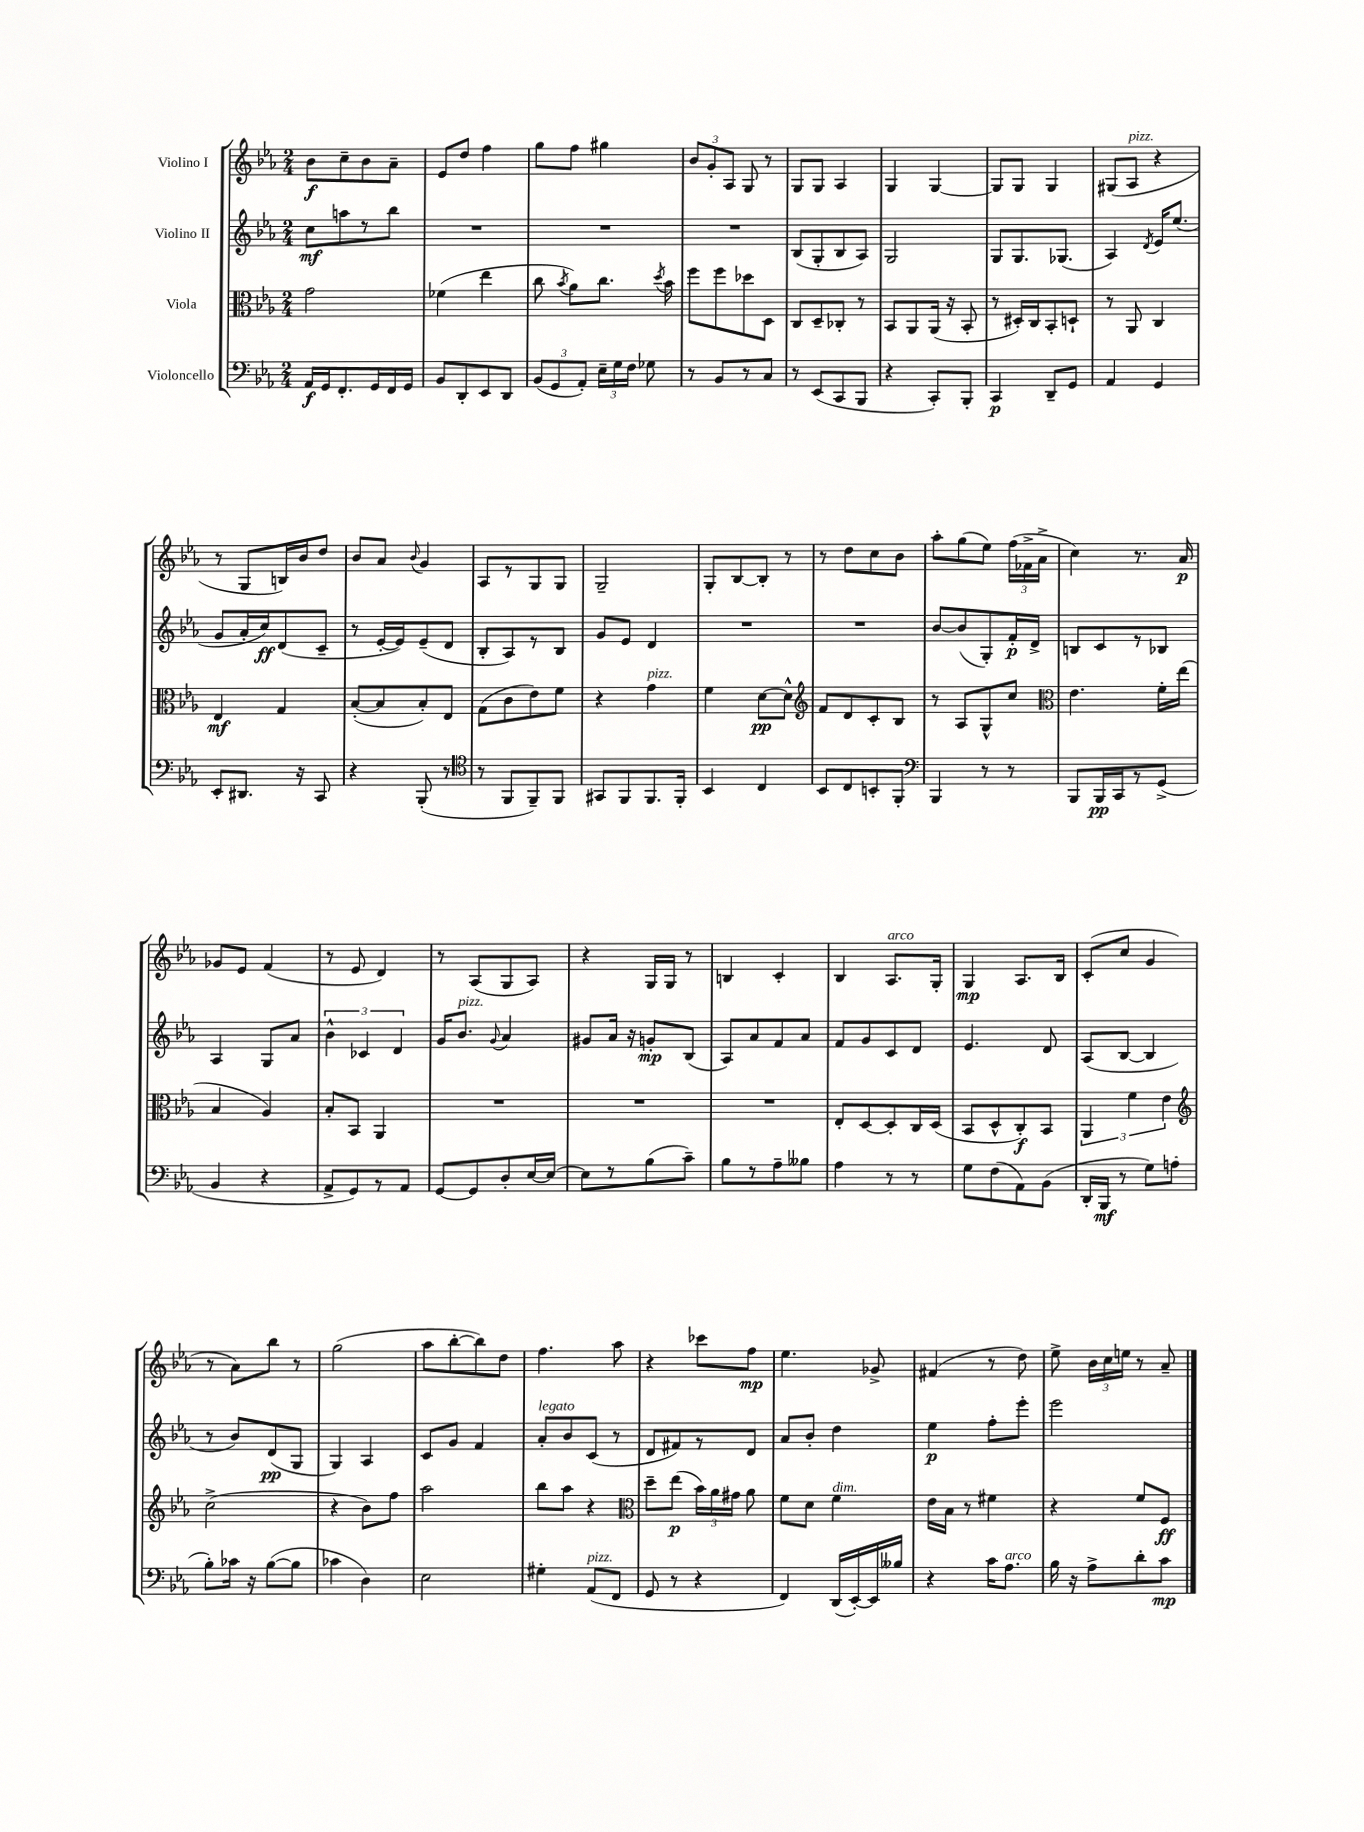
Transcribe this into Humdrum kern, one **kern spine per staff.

**kern	**dynam	**kern	**dynam	**kern	**dynam	**kern	**dynam
*part4	*part4	*part3	*part3	*part2	*part2	*part1	*part1
*staff4	*staff4	*staff3	*staff3	*staff2	*staff2	*staff1	*staff1
*I"Violoncello	*	*I"Viola	*	*I"Violino II	*	*I"Violino I	*
*clefF4	*	*clefC3	*	*clefG2	*	*clefG2	*
*k[b-e-a-]	*	*k[b-e-a-]	*	*k[b-e-a-]	*	*k[b-e-a-]	*
*M2/4	*	*M2/4	*	*M2/4	*	*M2/4	*
=1	=1	=1	=1	=1	=1	=1	=1
16AA-/LL	f	2g\	.	8cc\L	mf	8b-\L	f
16GG/J	.	.	.	.	.	.	.
8.FF'/	.	.	.	8aan\	.	8cc~\	.
.	.	.	.	8r	.	8b-\	.
16GG/L	.	.	.	.	.	.	.
16FF/	.	.	.	8bb-\J	.	8a-~\J	.
16GG/JJ	.	.	.	.	.	.	.
=2	=2	=2	=2	=2	=2	=2	=2
8BB-/L	.	(4f-X\	.	2r	.	8e-/L	.
8DD'/	.	.	.	.	.	8dd/J	.
8EE-/	.	4ee-\	.	.	.	4ff\	.
8DD/J	.	.	.	.	.	.	.
=3	=3	=3	=3	=3	=3	=3	=3
(12BB-/L	.	8cc\	.	2r	.	8gg\L	.
12GG/	.	.	.	.	.	.	.
.	.	8qb-/	.	.	.	.	.
.	.	8a-\L)	.	.	.	8ff\J	.
12AA-'/J)	.	.	.	.	.	.	.
24E-~\LL	.	8.cc\J	.	.	.	4gg#X\	.
24G\	.	.	.	.	.	.	.
24F\JJ	.	.	.	.	.	.	.
8G-X\	.	.	.	.	.	.	.
.	.	8qdd/	.	.	.	.	.
.	.	16b-\	.	.	.	.	.
=4	=4	=4	=4	=4	=4	=4	=4
8r	.	8ff\L	.	2r	.	12b-/L	.
.	.	.	.	.	.	12g'/	.
8BB-/L	.	8ff\	.	.	.	.	.
.	.	.	.	.	.	12A-/J	.
8r	.	8dd-X\	.	.	.	8G/	.
8C/J	.	8D\J	.	.	.	8r	.
=5	=5	=5	=5	=5	=5	=5	=5
8r	.	8C/L	.	(8B-/L	.	8G/L	.
(8EE-/L	.	8D~/	.	8G'/	.	8G/J	.
8CC/	.	8C-X'/J	.	8B-/	.	4A-/	.
8BBB-/J	.	8r	.	8A-/J)	.	.	.
=6	=6	=6	=6	=6	=6	=6	=6
4r	.	8BB-/L	.	2G/	.	4G/	.
.	.	8AA-/	.	.	.	.	.
8CC'/L)	.	(16AA-/Jk	.	.	.	[4G/	.
.	.	16r	.	.	.	.	.
8BBB-'/J	.	8BB-'/	.	.	.	.	.
=7	=7	=7	=7	=7	=7	=7	=7
4CC/	p	8r	.	8G/L	.	8G/L]	.
.	.	16D#X'/LL)	.	8.G/	.	8G/J	.
.	.	16C/J	.	.	.	.	.
8DD~/L	.	8BB-'/	.	.	.	4G/	.
.	.	.	.	(8.G-X/J	.	.	.
8GG/J	.	8Dn`/J	.	.	.	.	.
=8	=8	=8	=8	=8	=8	=8	=8
4AA-/	.	8r	.	4A-/)	.	(8G#X/L	.
!	!	!	!	!	!	!LO:TX:a:i:t=pizz.	!
.	.	8AA-/	.	.	.	8A-/J	.
.	.	.	.	8qd/	.	.	.
4GG/	.	4C/	.	16e-/KL	.	4r	.
.	.	.	.	(8.ee-/J	.	.	.
!!LO:LB:g=z
=9	=9	=9	=9	=9	=9	=9	=9
8EE-'/L	.	4E-/	mf	8g/L	.	8r	.
8.DD#X/J	.	.	.	16a-'/L	.	8G/L	.
.	.	.	.	16cc/J)	ff	.	.
.	.	4G/	.	(8d/	.	16Bn/L)	.
16r	.	.	.	.	.	16b-/J	.
8CC/	.	.	.	8c~/J	.	8dd/J	.
=10	=10	=10	=10	=10	=10	=10	=10
4r	.	([8B-'/L	.	8r	.	8b-/L	.
.	.	8B-/]	.	[16e-'/LL	.	8a-/J	.
.	.	.	.	16e-/J])	.	.	.
.	.	.	.	.	.	8qqb-/	.
(8BBB-'/	.	8B-'/)	.	(8e-~/	.	4g/	.
8r	.	8E-/J	.	8d/J	.	.	.
=11	=11	=11	=11	=11	=11	=11	=11
*clefC4	*	*	*	*	*	*	*
8r	.	(8G\L	.	8B-'/L	.	8A-/L	.
8FF/L	.	8c\	.	8A-/)	.	8r	.
8FF~/)	.	8e-\)	.	8r	.	8G/	.
8FF/J	.	8f\J	.	8B-/J	.	8G/J	.
=12	=12	=12	=12	=12	=12	=12	=12
8GG#X/L	.	4r	.	8g/L	.	2G~/	.
8FF/	.	.	.	8e-/J	.	.	.
!	!	!LO:TX:a:i:t=pizz.	!	!	!	!	!
8.FF/	.	4g\	.	4d/	.	.	.
16FF'/Jk	.	.	.	.	.	.	.
=13	=13	=13	=13	=13	=13	=13	=13
4BB-/	.	4f\	.	2r	.	8G'/L	.
.	.	.	.	.	.	[8B-/	.
4C/	.	[8d\L	pp	.	.	8B-'/J]	.
.	.	8d^^\J]	.	.	.	8r	.
=14	=14	=14	=14	=14	=14	=14	=14
*	*	*clefG2	*	*	*	*	*
8BB-/L	.	8f/L	.	2r	.	8r	.
8C/	.	8d/	.	.	.	8dd\L	.
8BBn'/	.	8c'/	.	.	.	8cc\	.
8FF'/J	.	8B-/J	.	.	.	8b-\J	.
=15	=15	=15	=15	=15	=15	=15	=15
*clefF4	*	*	*	*	*	*	*
4BBB-/	.	8r	.	[8b-/L	.	8aa-'\L	.
.	.	8A-/L	.	(8b-/]	.	(8gg\	.
8r	.	8G^^/	.	8G'/)	.	8ee-\J)	.
8r	.	8cc/J	.	16f'/L	p	(24ff\LL	.
.	.	.	.	.	.	24f-X^\	.
.	.	.	.	16d^/JJ	.	.	.
.	.	.	.	.	.	24a-^\JJ	.
=16	=16	=16	=16	=16	=16	=16	=16
*	*	*clefC3	*	*	*	*	*
8BBB-/L	.	4.e-\	.	8Bn/L	.	4cc\)	.
16BBB-/L	pp	.	.	8c/	.	.	.
16CC/J	.	.	.	.	.	.	.
8r	.	.	.	8r	.	8.r	.
(8GG^/J	.	16f'\LL	.	8B-X/J	.	.	.
.	.	(16ee-\JJ	.	.	.	16a-/	p
!!LO:LB:g=z
=17	=17	=17	=17	=17	=17	=17	=17
4BB-/	.	4B-/	.	4A-/	.	8g-X/L	.
.	.	.	.	.	.	8e-/J	.
4r	.	4A-/)	.	8G/L	.	(4f/	.
.	.	.	.	8a-/J	.	.	.
=18	=18	=18	=18	=18	=18	=18	=18
8AA-^/L	.	8B-'/L	.	6b-^^\	.	8r	.
8GG/)	.	8BB-/J	.	.	.	8e-/	.
.	.	.	.	6c-X/	.	.	.
8r	.	4AA-/	.	.	.	4d/)	.
.	.	.	.	6d/	.	.	.
8AA-/J	.	.	.	.	.	.	.
=19	=19	=19	=19	=19	=19	=19	=19
[8GG/L	.	2r	.	16g/KL	.	8r	.
!	!	!	!	!LO:TX:a:i:t=pizz.	!	!	!
.	.	.	.	8.b-/J	.	.	.
8GG/]	.	.	.	.	.	(8A-/L	.
.	.	.	.	8qqg/	.	.	.
8D'/	.	.	.	4a-/	.	8G/	.
[16E-/L	.	.	.	.	.	8A-/J)	.
16E-/JJ_	.	.	.	.	.	.	.
=20	=20	=20	=20	=20	=20	=20	=20
8E-\L]	.	2r	.	8g#X/L	.	4r	.
8r	.	.	.	16a-/Jk	.	.	.
.	.	.	.	16r	.	.	.
(8B-\	.	.	.	8gn'/L	mp	16G/LL	.
.	.	.	.	.	.	16G/JJ	.
8c~\J)	.	.	.	(8B-/J	.	8r	.
=21	=21	=21	=21	=21	=21	=21	=21
8B-\L	.	2r	.	8A-/L)	.	4Bn/	.
8r	.	.	.	8a-/	.	.	.
8A-~\	.	.	.	8f/	.	4c'/	.
8B--X\J	.	.	.	8a-/J	.	.	.
=22	=22	=22	=22	=22	=22	=22	=22
4A-\	.	8E-'/L	.	8f/L	.	4B-/	.
.	.	[8D/	.	8g/	.	.	.
!	!	!	!	!	!	!LO:TX:a:i:t=arco	!
8r	.	8D'/]	.	8c/	.	8.A-/L	.
8r	.	16C/L	.	8d/J	.	.	.
.	.	(16D/JJ	.	.	.	16G'/Jk	.
=23	=23	=23	=23	=23	=23	=23	=23
8G\L	.	8BB-/L	.	4.e-/	.	4G/	mp
(8F\	.	8D^^/	.	.	.	.	.
8AA-\)	.	8C'/)	f	.	.	8.A-/L	.
(8BB-\J	.	8BB-/J	.	8d/	.	.	.
.	.	.	.	.	.	16B-/Jk	.
=24	=24	=24	=24	=24	=24	=24	=24
16DD'/LL	.	6AA-/	.	(8A-/L	.	(8c'/L	.
16BBB-/JJ	mf	.	.	.	.	.	.
8r	.	.	.	[8B-/J	.	8cc/J	.
.	.	6f\	.	.	.	.	.
8G\L)	.	.	.	4B-/]	.	4g/	.
.	.	6e-\	.	.	.	.	.
(8An\J	.	.	.	.	.	.	.
!!LO:LB:g=z
=25	=25	=25	=25	=25	=25	=25	=25
*	*	*clefG2	*	*	*	*	*
8B-'\L)	.	(2cc^\	.	8r	.	8r	.
16c-X\Jk	.	.	.	8b-/L)	.	8a-\L)	.
16r	.	.	.	.	.	.	.
([8B-\L	.	.	.	(8d/	pp	8bb-\J	.
8B-\J]	.	.	.	8G/J	.	8r	.
=26	=26	=26	=26	=26	=26	=26	=26
4c-X\	.	4r	.	4G/)	.	(2gg\	.
4D\)	.	8b-\L)	.	4A-/	.	.	.
.	.	8ff\J	.	.	.	.	.
=27	=27	=27	=27	=27	=27	=27	=27
2E-\	.	2aa-\	.	8c/L	.	8aa-\L	.
.	.	.	.	8g/J	.	[8bb-'\	.
.	.	.	.	4f/	.	8bb-\])	.
.	.	.	.	.	.	8dd\J	.
=28	=28	=28	=28	=28	=28	=28	=28
!	!	!	!	!LO:TX:a:i:t=legato	!	!	!
4G#X'\	.	8bb-\L	.	8a-'/L	.	4.ff\	.
.	.	8aa-\J	.	8b-/	.	.	.
!LO:TX:a:i:t=pizz.	!	!	!	!	!	!	!
(8AA-/L	.	4r	.	(8c/J	.	.	.
8FF/J	.	.	.	8r	.	8aa-\	.
=29	=29	=29	=29	=29	=29	=29	=29
*	*	*clefC3	*	*	*	*	*
8GG/	.	8dd~\L	.	8d/L	.	4r	.
8r	.	(8ee-\J	p	8f#X/)	.	.	.
4r	.	24b-\LL)	.	8r	.	8ccc-X\L	.
.	.	24a-\	.	.	.	.	.
.	.	24g#X\JJ	.	.	.	.	.
.	.	8a-\	.	8d/J	.	8ff\J	mp
=30	=30	=30	=30	=30	=30	=30	=30
4FF/)	.	8f\L	.	8a-/L	.	4.ee-\	.
.	.	8d\J	.	8b-'/J	.	.	.
!	!	!LO:TX:a:i:t=dim.	!	!	!	!	!
(16DD/LL	.	4f\	.	4dd\	.	.	.
[16EE-'/)	.	.	.	.	.	.	.
16EE-/]	.	.	.	.	.	8g-X^/	.
16B--X/JJ	.	.	.	.	.	.	.
=31	=31	=31	=31	=31	=31	=31	=31
4r	.	16e-\LL	.	4ee-\	p	(4f#X/	.
.	.	16B-\JJ	.	.	.	.	.
.	.	8r	.	.	.	.	.
16c\KL	.	4f#X\	.	8ff'\L	.	8r	.
!LO:TX:a:i:t=arco	!	!	!	!	!	!	!
8.A-\J	.	.	.	.	.	.	.
.	.	.	.	8eee-'\J	.	8dd\)	.
=32	=32	=32	=32	=32	=32	=32	=32
16B-\	.	4r	.	2eee-\	.	8ee-^\	.
16r	.	.	.	.	.	.	.
8A-^\L	.	.	.	.	.	24b-\LL	.
.	.	.	.	.	.	24cc\	.
.	.	.	.	.	.	24een\JJ	.
8d'\	.	8f/L	.	.	.	8r	.
8c\J	mp	8F/J	ff	.	.	8a-~/	.
==	==	==	==	==	==	==	==
*-	*-	*-	*-	*-	*-	*-	*-
